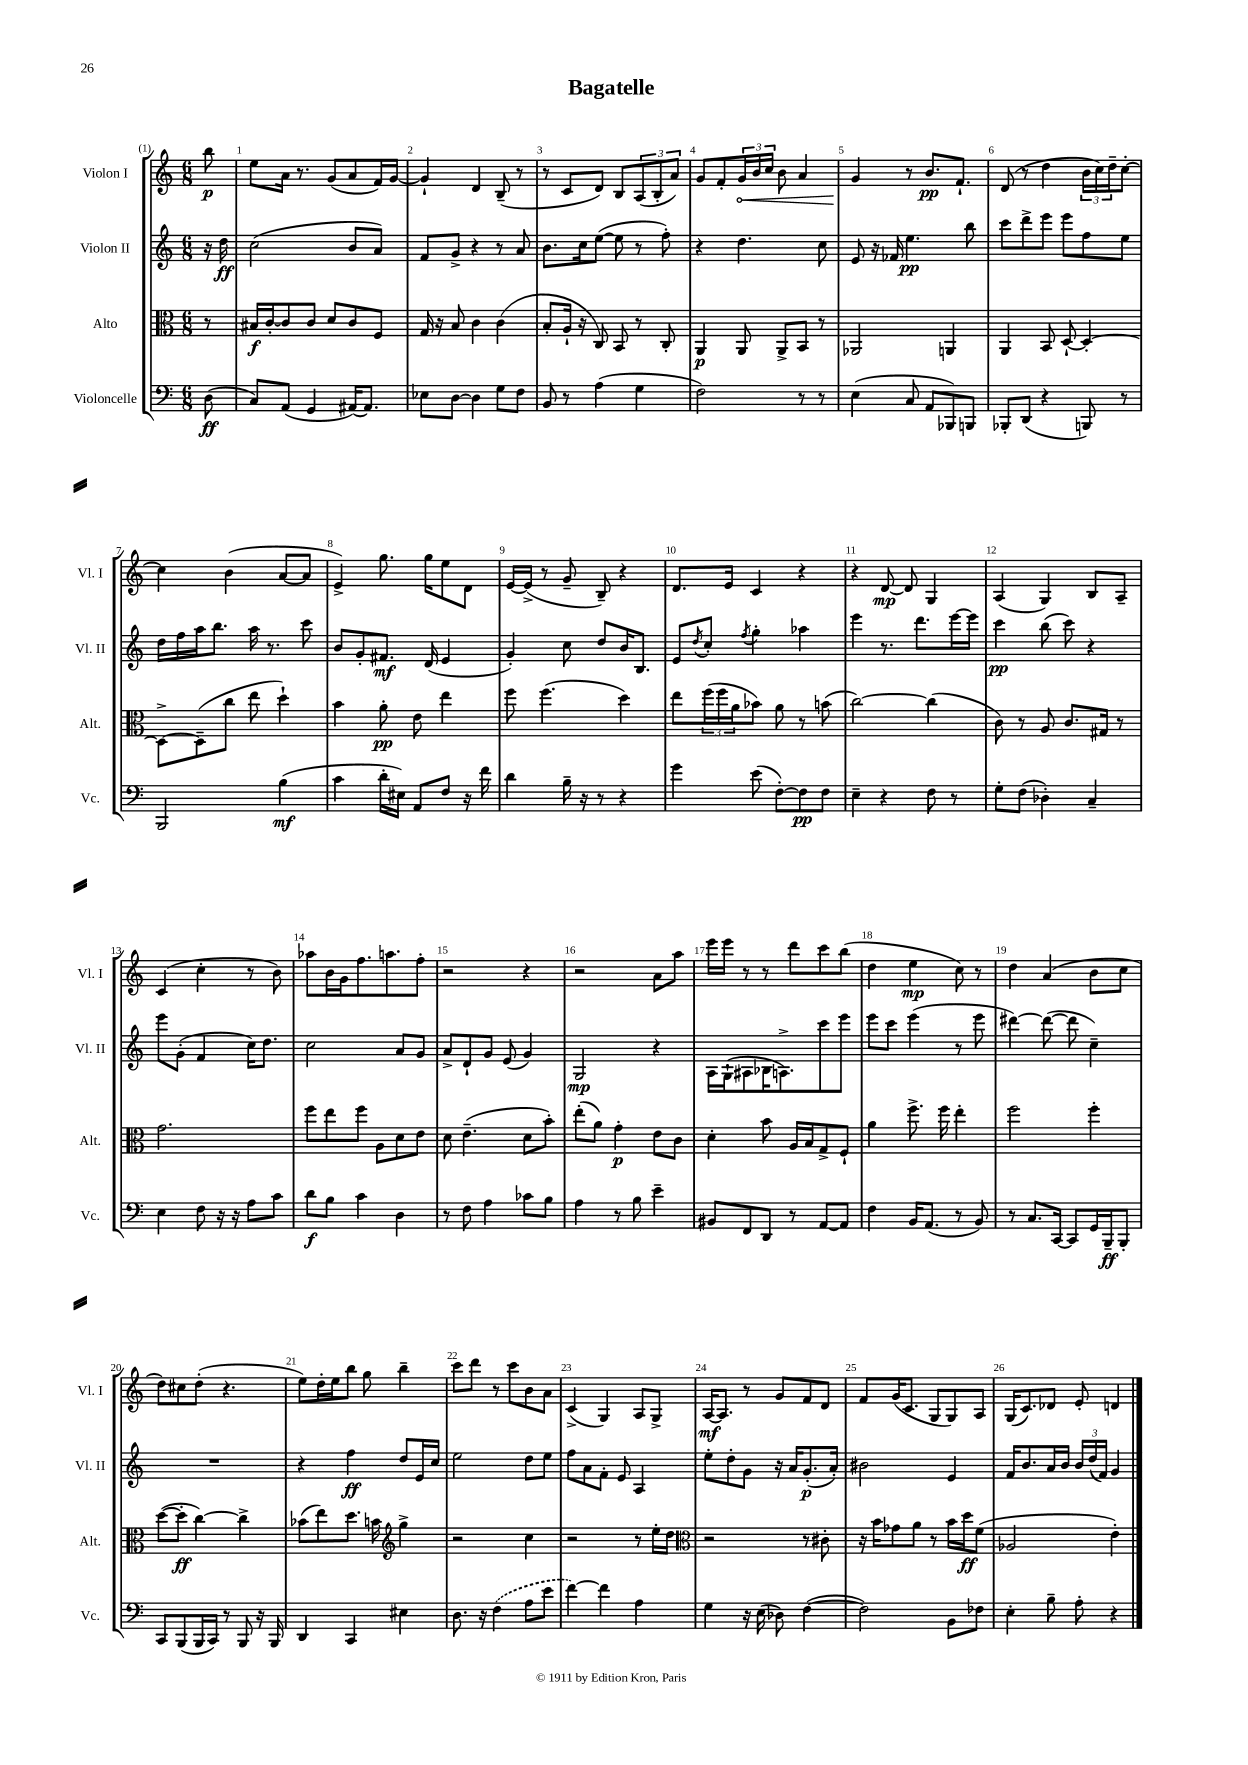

**kern	**kern	**kern	**kern
*staff4	*staff3	*staff2	*staff1
*clefF4	*clefC3	*clefG2	*clefG2
*k[]	*k[]	*k[]	*k[]
*M6/8	*M6/8	*M6/8	*M6/8
(8D	8r	16r	8bb
.	.	16dd	.
=	=	=	=
8C)	16B#	(2cc	8ee
.	[16c'	.	.
(8AA	8c]	.	16a
.	.	.	8.r
4GG	8c	.	.
.	8d	.	(8g
[16AA#)	8c	8b	8a
8.AA#]	.	.	.
.	8F	8a)	16f)
.	.	.	[16g
=	=	=	=
8E-	16G	8f	4g`]
.	16r	.	.
[8D	8B	8g^	.
4D]	4c	4r	4d
8G	(4c	8r	(8B~
8F	.	8a	8r
=	=	=	=
8BB	8B'	8.b	8r
8r	16A`	.	8c
.	16r	16cc	.
(4A	8C)	([8ee	8d)
.	8BB	8ee]	8B
4G	8r	8r	(12A
.	.	.	12B'
.	8C'	8ff')	.
.	.	.	12a)
=	=	=	=
2F)	4AA	4r	8g
.	.	.	8f'
.	8AA	4.dd	24g
.	.	.	24b
.	.	.	24cc
.	8AA^	.	8b
8r	8BB	.	4a
8r	8r	8cc	.
=	=	=	=
(4E	2AA-	8e	4g
.	.	16r	.
.	.	16f-	.
8C	.	4.ee	8r
8AA	.	.	8.b
8BBB-)	4AA	.	.
.	.	.	8.f`
8BBB	.	8bb	.
=	=	=	=
8BBB-'	4AA	8ccc	(8d
(8DD	.	8ddd^	8r
4r	8BB	8eee	4dd
.	[8D`	8eee	.
8BBB)	4D'_	8ff	24b
.	.	.	24cc)
.	.	.	24dd~
8r	.	8ee	[8cc'
=	=	=	=
2BBB	8D^_	16dd	4cc]
.	.	16ff	.
.	(8D~]	16aa	.
.	.	8.bb	.
.	8cc	.	(4b
.	8ee	16aa	.
.	.	8.r	.
(4B	4dd`)	.	[8a
.	.	8ccc	8a]
=	=	=	=
4c	4b	8b	4e^)
.	.	8g'	.
16d'	8a'	8.f#	8.gg
16E#)	.	.	.
8AA	8e	.	.
.	.	(16d	16gg
8F	4ee	4e	8ee
16r	.	.	8d
16f	.	.	.
=	=	=	=
4d	8ff	4g')	[16e
.	.	.	(16e^]
.	(4.ff	.	8r
16B~	.	8cc	8g~
16r	.	.	.
8r	.	8dd	8B~)
4r	4dd)	16b	4r
.	.	8.B	.
=	=	=	=
4g	8ee	8e	8.d
.	.	8qdd	.
.	(24ff	8cc'	.
.	24ff	.	.
.	.	.	16e
.	24a	.	.
.	.	8qff	.
(8e	8b-)	4gg'	4c
[8F')	8a	.	.
8F]	8r	4aa-	4r
8F	(8b	.	.
=	=	=	=
4E~	[2cc)	4eee	4r
4r	.	8.r	[8d
.	.	.	8d]
.	.	8.ddd	.
8F	(4cc]	.	4G
8r	.	[16eee	.
.	.	16eee]	.
=	=	=	=
8G'	8c)	4ccc	(4A
(8F	8r	.	.
4D-')	8A	(8bb	4G)
.	8.c	8ccc)	.
4C~	.	4r	8B
.	16G#	.	.
.	8r	.	8A~
=	=	=	=
4E	2.g	8eee	(4c
.	.	(8g'	.
8F	.	4f	4cc'
16r	.	.	.
16r	.	.	.
8A	.	16cc)	8r
.	.	8.dd	.
8c	.	.	8b)
=	=	=	=
8d	8ff	2cc	8aa-
8B	8ee	.	16b
.	.	.	16g
4c	8ff	.	8.ff
.	8A	.	.
.	.	.	8.aa
4D	8d	8a	.
.	8e	8g	8ff'
=	=	=	=
8r	8d	8a^	2r
8F	(4.e~	8d`	.
4A	.	8g	.
.	.	(8e	.
8c-	8d	4g)	4r
8B	8b')	.	.
=	=	=	=
4A	(8ee'	2G	2r
.	8a)	.	.
8r	4g'	.	.
8B	.	.	.
4e~	8e	4r	8a
.	8c	.	8aa
=	=	=	=
8BB#	4d'	16A	16eee
.	.	(16G`	16eee
8FF	.	8A#	8r
8DD	8b	16B-	8r
.	.	8.A^)	.
8r	16A	.	8ddd
.	16B	.	.
[8AA	8G^	8ccc	8ccc
8AA]	8F`	8eee	(8bb
=	=	=	=
4F	4a	8eee	4dd
.	.	8ccc	.
16BB	8.ff^	(4eee	4ee
(8.AA	.	.	.
.	16ff	.	.
8r	4ee'	8r	8cc)
8BB)	.	8eee	8r
=	=	=	=
8r	2ff	[4ddd#)	4dd
8.C	.	.	.
.	.	(8ddd#_	(4a
[16CC	.	.	.
8CC]	.	8ddd#]	.
16GG	4ff'	4cc~)	8b
16BBB~	.	.	.
8BBB'	.	.	8cc
=	=	=	=
8CC	([8dd	2.r	8dd)
(8BBB	8dd']	.	8cc#
16BBB	[4cc)	.	(8dd'
16CC)	.	.	.
8r	.	.	4.r
8BBB	4cc^]	.	.
16r	.	.	.
16BBB	.	.	.
=	=	=	=
4DD	(8b-	4r	8ee)
.	8ee)	.	16dd'
.	.	.	16ee
4CC	8.dd	4ff	8bb
.	.	.	8gg
.	16b	.	.
*	*clefG2	*	*
4E#	4gg^	8dd	4bb~
.	.	16e	.
.	.	16cc	.
=	=	=	=
8.D	2r	2ee	8ccc
.	.	.	8ddd
16r	.	.	.
(4F	.	.	8r
.	.	.	8ccc
8A	4cc	8dd	8b
8e	.	8ee	8a
=	=	=	=
[4f)	2r	8ff	(4c^
.	.	8a	.
4f]	.	8f'	4G)
.	.	8e	.
4A	8r	4A	8A
.	16ee'	.	8G^
.	16dd	.	.
=	=	=	=
*	*clefC3	*	*
4G	2r	8ee'	[16A
.	.	.	8.A]
.	.	8dd'	.
16r	.	8g	8r
(16E	.	.	.
8D-)	.	16r	8g
.	.	16a	.
([4F	8r	(8.g'	8f
.	8c#'	.	8d
.	.	16a')	.
=	=	=	=
2F])	16r	2b#	8f
.	16b	.	.
.	8g-	.	(16g
.	.	.	8.c
.	8a	.	.
.	8r	.	8G
8BB	16b	4e	8G)
.	16dd	.	.
8F-	(8f	.	8A
=	=	=	=
4E'	2A-	16f	(16G
.	.	8.b	8.c)
8B~	.	16a	8d-
.	.	16b	.
8A'	.	24b	8e'
.	.	(24dd	.
.	.	24f)	.
4r	4e')	4g	4d
==	==	==	==
*-	*-	*-	*-
